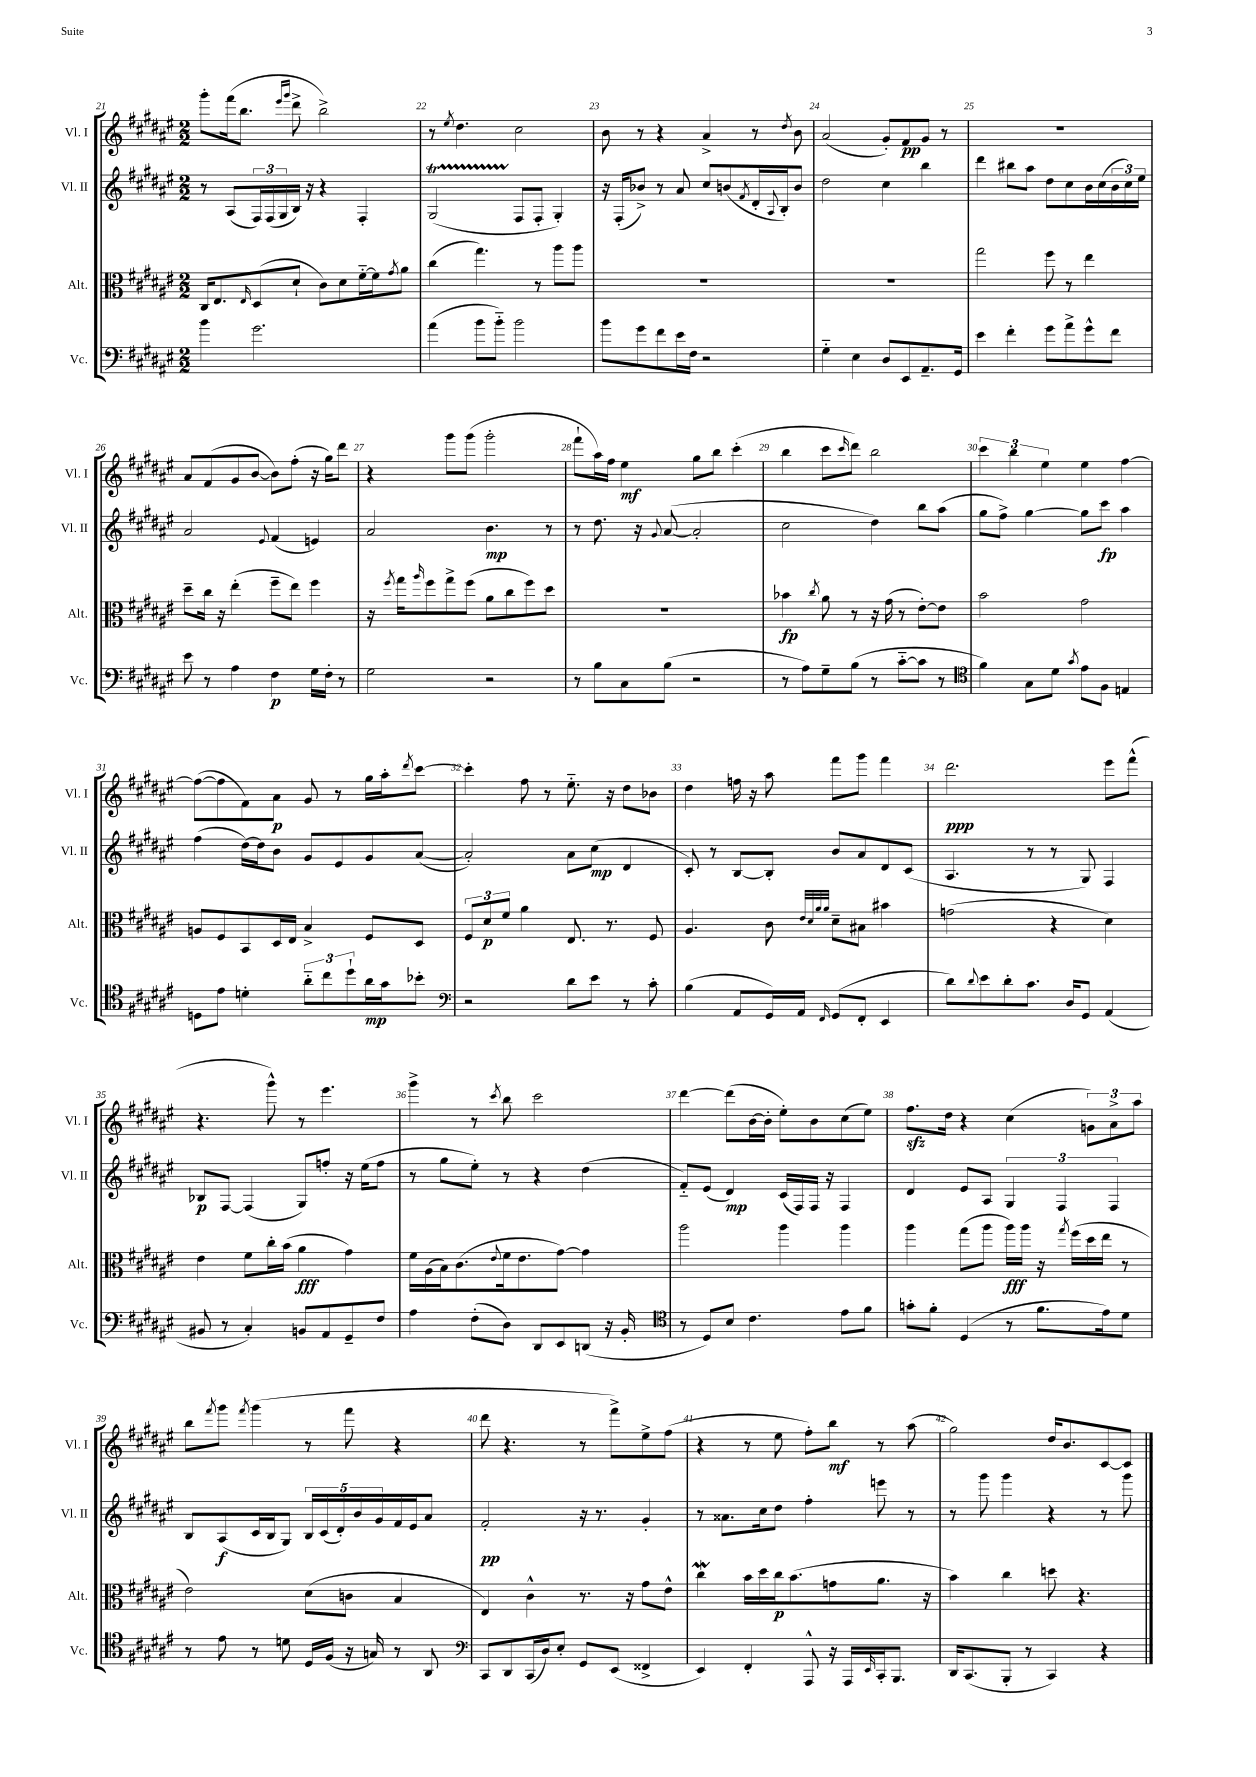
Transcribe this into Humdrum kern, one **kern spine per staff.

**kern	**kern	**kern	**kern
*staff4	*staff3	*staff2	*staff1
*clefF4	*clefC3	*clefG2	*clefG2
*k[f#c#g#d#a#e#]	*k[f#c#g#d#a#e#]	*k[f#c#g#d#a#e#]	*k[f#c#g#d#a#e#]
*M2/2	*M2/2	*M2/2	*M2/2
4b	16C#	8r	8ggg#'
.	8.E#	.	.
.	.	(8A#	(16fff#
.	.	.	8.bb
.	16qqE#	.	.
2.g#	(8D#	24F#)	.
.	.	(24F#	.
.	.	24G#	.
.	.	.	16qqeee#
.	.	.	16qqggg#
.	8d#`	16B)	8ddd#^
.	.	16r	.
.	8c#)	4r	2bb^)
.	8d#	.	.
.	[16f#'~	4F#'	.
.	16f#]	.	.
.	8qg#	.	.
.	8a#	.	.
=	=	=	=
(4a#	(4cc#	(2G#	8r
.	.	.	8qee#
.	.	.	4.dd#
8b	4.gg#)	.	.
8b'~)	.	.	.
2b	.	8F#	2cc#
.	8r	8F#'	.
.	8aa#	4G#')	.
.	8aa#	.	.
=	=	=	=
8b	1r	16r	8b
.	.	(16F#'	.
8g#	.	8b-^)	8r
8f#	.	8r	4r
16e#	.	8a#	.
16F#	.	.	.
2r	.	8cc#	4a#^
.	.	(8b	.
.	.	8qf#	.
.	.	16d#'	8r
.	.	8qqA#	.
.	.	16B')	.
.	.	.	8qdd#
.	.	8b	8b
=	=	=	=
4G#'~	1r	2dd#	(2a#
4E#	.	.	.
8D#	.	4cc#	8g#')
8EE#	.	.	8f#
8.AA#~	.	4bb	8g#
.	.	.	8r
16GG#	.	.	.
=	=	=	=
4e#	2gg#	4ddd#	1r
4f#'	.	8bb#	.
.	.	8aa#	.
8g#	8ff#	8dd#	.
8a#^	8r	8cc#	.
8g#^^	4ee#	16b	.
.	.	(16cc#	.
8f#	.	24b	.
.	.	24cc#)	.
.	.	24ee#	.
=	=	=	=
8e#	8dd#~	2a#	8a#
8r	16cc#	.	(8f#
.	16r	.	.
4A#	(4ee#'	.	8g#
.	.	.	[8b
.	.	8qqe#	.
4F#	8ff#~	(4f#	8b])
.	8ee#)	.	(8ff#'
16G#	4ff#	4e)	16r
16F#'	.	.	16gg#)
8r	.	.	8ddd#
=	=	=	=
2G#	16r	2a#	4r
.	8qff#	.	.
.	16gg#	.	.
.	16qqaa#	.	.
.	8ff#	.	.
.	8gg#^	.	8ggg#
.	(8ff#	.	(8ggg#
2r	8a#	4.b	2ggg#'
.	8cc#	.	.
.	8ff#)	.	.
.	8dd#	8r	.
=	=	=	=
8r	1r	8r	8fff#`
8B	.	8.dd#	16aa#)
.	.	.	16ff#
8C#	.	.	4ee#
.	.	16r	.
.	.	8qqg#	.
(8B	.	([8a#	.
2r	.	2a#']	8gg#
.	.	.	8bb
.	.	.	(4ccc#'
=	=	=	=
8r	4b-	2cc#	4bb
8A#)	.	.	.
.	8qcc#	.	.
8G#~	8a#	.	8ccc#
.	.	.	16qqccc#
(8B	8r	.	8ddd#)
8r	16r	4dd#)	2bb
.	(16g#	.	.
[8c#'~	8r	.	.
8c#]	[8e#')	8bb	.
8r	8e#]	(8aa#	.
=	=	=	=
*clefC4	*	*	*
4f#)	2b	8gg#	6ccc#
.	.	8ff#^)	.
.	.	.	6bb
8G#	.	[4gg#	.
.	.	.	6ee#
8d#	.	.	.
8qg#	.	.	.
8e#	2g#	8gg#]	4ee#
8F#	.	8ccc#	.
4E	.	4aa#	[4ff#
=	=	=	=
8D	8A	(4ff#	(8ff#_
8e#	8F#	.	8ff#]
4d'	8BB	[16dd#)	8f#)
.	.	16dd#]	.
.	16D#	8b	8a#
.	16E#	.	.
12a#'~	4B^	8g#	8g#
12cc#	.	.	.
.	.	8e#	8r
12dd#`	.	.	.
16a#	8F#	8g#	16gg#
16g#	.	.	16aa#'
.	.	.	8qddd#
8b-'	8D#	([8a#	[8ccc#
=	=	=	=
*clefF4	*	*	*
2r	12F#	2a#'])	4ccc#']
.	12d#	.	.
.	12f#	.	.
.	4a#	.	8ff#
.	.	.	8r
8d#	8.E#	8a#	8.ee#'~
8e#	.	(8cc#	.
.	8.r	.	16r
8r	.	4d#	8dd#
8c#'	8F#	.	8b-
=	=	=	=
(4B	4.A#	8c#')	4dd#
.	.	8r	.
8AA#	.	[8B	16ff
.	.	.	16r
16GG#)	8c#	8B']	8aa#
16AA#	.	.	.
.	32qqe#	.	.
.	32qqd#	.	.
.	32qqa#	.	.
16qqFF#	32qqa#	.	.
(8GG#	8d#~	8b	8fff#
8FF#'	8B#	8a#	8ggg#
4EE#	4b#	8d#	4fff#
.	.	(8c#	.
=	=	=	=
8d#)	(2g	4.A#	2.ddd#
8qqd#	.	.	.
8e#	.	.	.
8d#'	.	.	.
8.c#	.	8r	.
.	4r	8r	.
16D#	.	.	.
8GG#	.	8G#)	.
(4AA#	4d#)	4F#	8eee#
.	.	.	(8fff#^^
=	=	=	=
8BB#	4e#	8B-	4.r
8r	.	[8F#	.
4C#')	8f#	(4F#]	.
.	16cc#'	.	8ggg#^^)
.	(16b	.	.
8BB	4a#	8G#)	8r
8AA#	.	8ff'	4.eee#
8GG#~	4g#)	16r	.
.	.	(16ee#	.
8F#	.	8ff	.
=	=	=	=
4A#	16f#	8r	4ggg#^
.	(16A#	.	.
.	16B)	8gg#	.
.	(8.c#	.	.
(8F#'	.	8ee#')	8r
.	8qqe#	.	8qccc#
8D#)	16f#	8r	8bb
.	8.e#	.	.
8DD#	.	4r	2ccc#
8EE#	[8g#)	.	.
(8DD	4g#]	(4dd#	.
16r	.	.	.
16BB'	.	.	.
=	=	=	=
*clefC4	*	*	*
8r	2aa#	8f#'~)	[4ddd#
8D#)	.	(8e#	.
8B	.	4d#)	(8ddd#]
4.c#	.	.	[16b
.	.	.	16b']
.	4aa#	(16c#	8ee#')
.	.	16F#)	.
.	.	16F#	8b
.	.	16r	.
8e#	4aa#	4F#	(8cc#
8f#	.	.	8ee#)
=	=	=	=
8g'	4aa#	4d#	8.ff#
8f#'	.	.	.
.	.	.	16dd#
(4D#	(8gg#	8e#	4r
.	8aa#	8A#	.
8r	16aa#)	6G#	(4cc#
.	16aa#	.	.
8.f#	16r	.	.
.	.	6F#	.
.	8qgg#	.	.
.	(16ff#	.	.
.	16dd#	.	12g)
16e#)	16ee#	.	.
.	.	6F#	12a#^
8d#	8r	.	.
.	.	.	12aa#
=	=	=	=
8r	2e#)	8B	8bb
.	.	.	8qfff#
8e#	.	(8A#	8ggg#
.	.	.	8qfff#
8r	.	16c#	(4ggg#
.	.	16B	.
8d	.	8G#)	.
16D#	(8d#	20B	8r
.	.	(20c#	.
(16F#	.	.	.
.	.	20d#')	.
16r	8c	.	8fff#
.	.	20b	.
16G)	.	.	.
.	.	20g#	.
8r	4B	16f#	4r
.	.	16e#	.
8AA#	.	8a#	.
=	=	=	=
*clefF4	*	*	*
8CC#	4E#)	2f#'	8ddd#
8DD#	.	.	4.r
(16CC#	4c#^^	.	.
16D#)	.	.	.
8E#'	.	.	.
8GG#	8.r	16r	8r
.	.	8.r	.
(8EE#	.	.	8fff#^)
.	16r	.	.
4FF##^	8g#	4g#'	8ee#^
.	8e#^^	.	(8ff#
=	=	=	=
4EE#)	4cc#	8r	4r
.	.	8.a##	.
4FF#'	16b	.	8r
.	16dd#	16cc#	.
.	16cc#	8dd#	8ee#
.	(8.b	.	.
8AAA#^^	.	4ff#'	8ff#')
16r	8g	.	8bb
16AAA#	.	.	.
16qqEE#	.	.	.
16CC#'	8.a#	8eee	8r
8.BBB	.	.	.
.	.	8r	(8aa#
.	16r	.	.
=	=	=	=
16DD#	4b)	8r	2gg#)
(8.CC#	.	.	.
.	.	8ggg#	.
8BBB'	4cc#	4ggg#	.
8r	.	.	.
4CC#)	8dd	4r	16dd#
.	.	.	8.b
.	4.r	.	.
4r	.	8r	[8c#
.	.	8ggg#	8c#]
==	==	==	==
*-	*-	*-	*-
